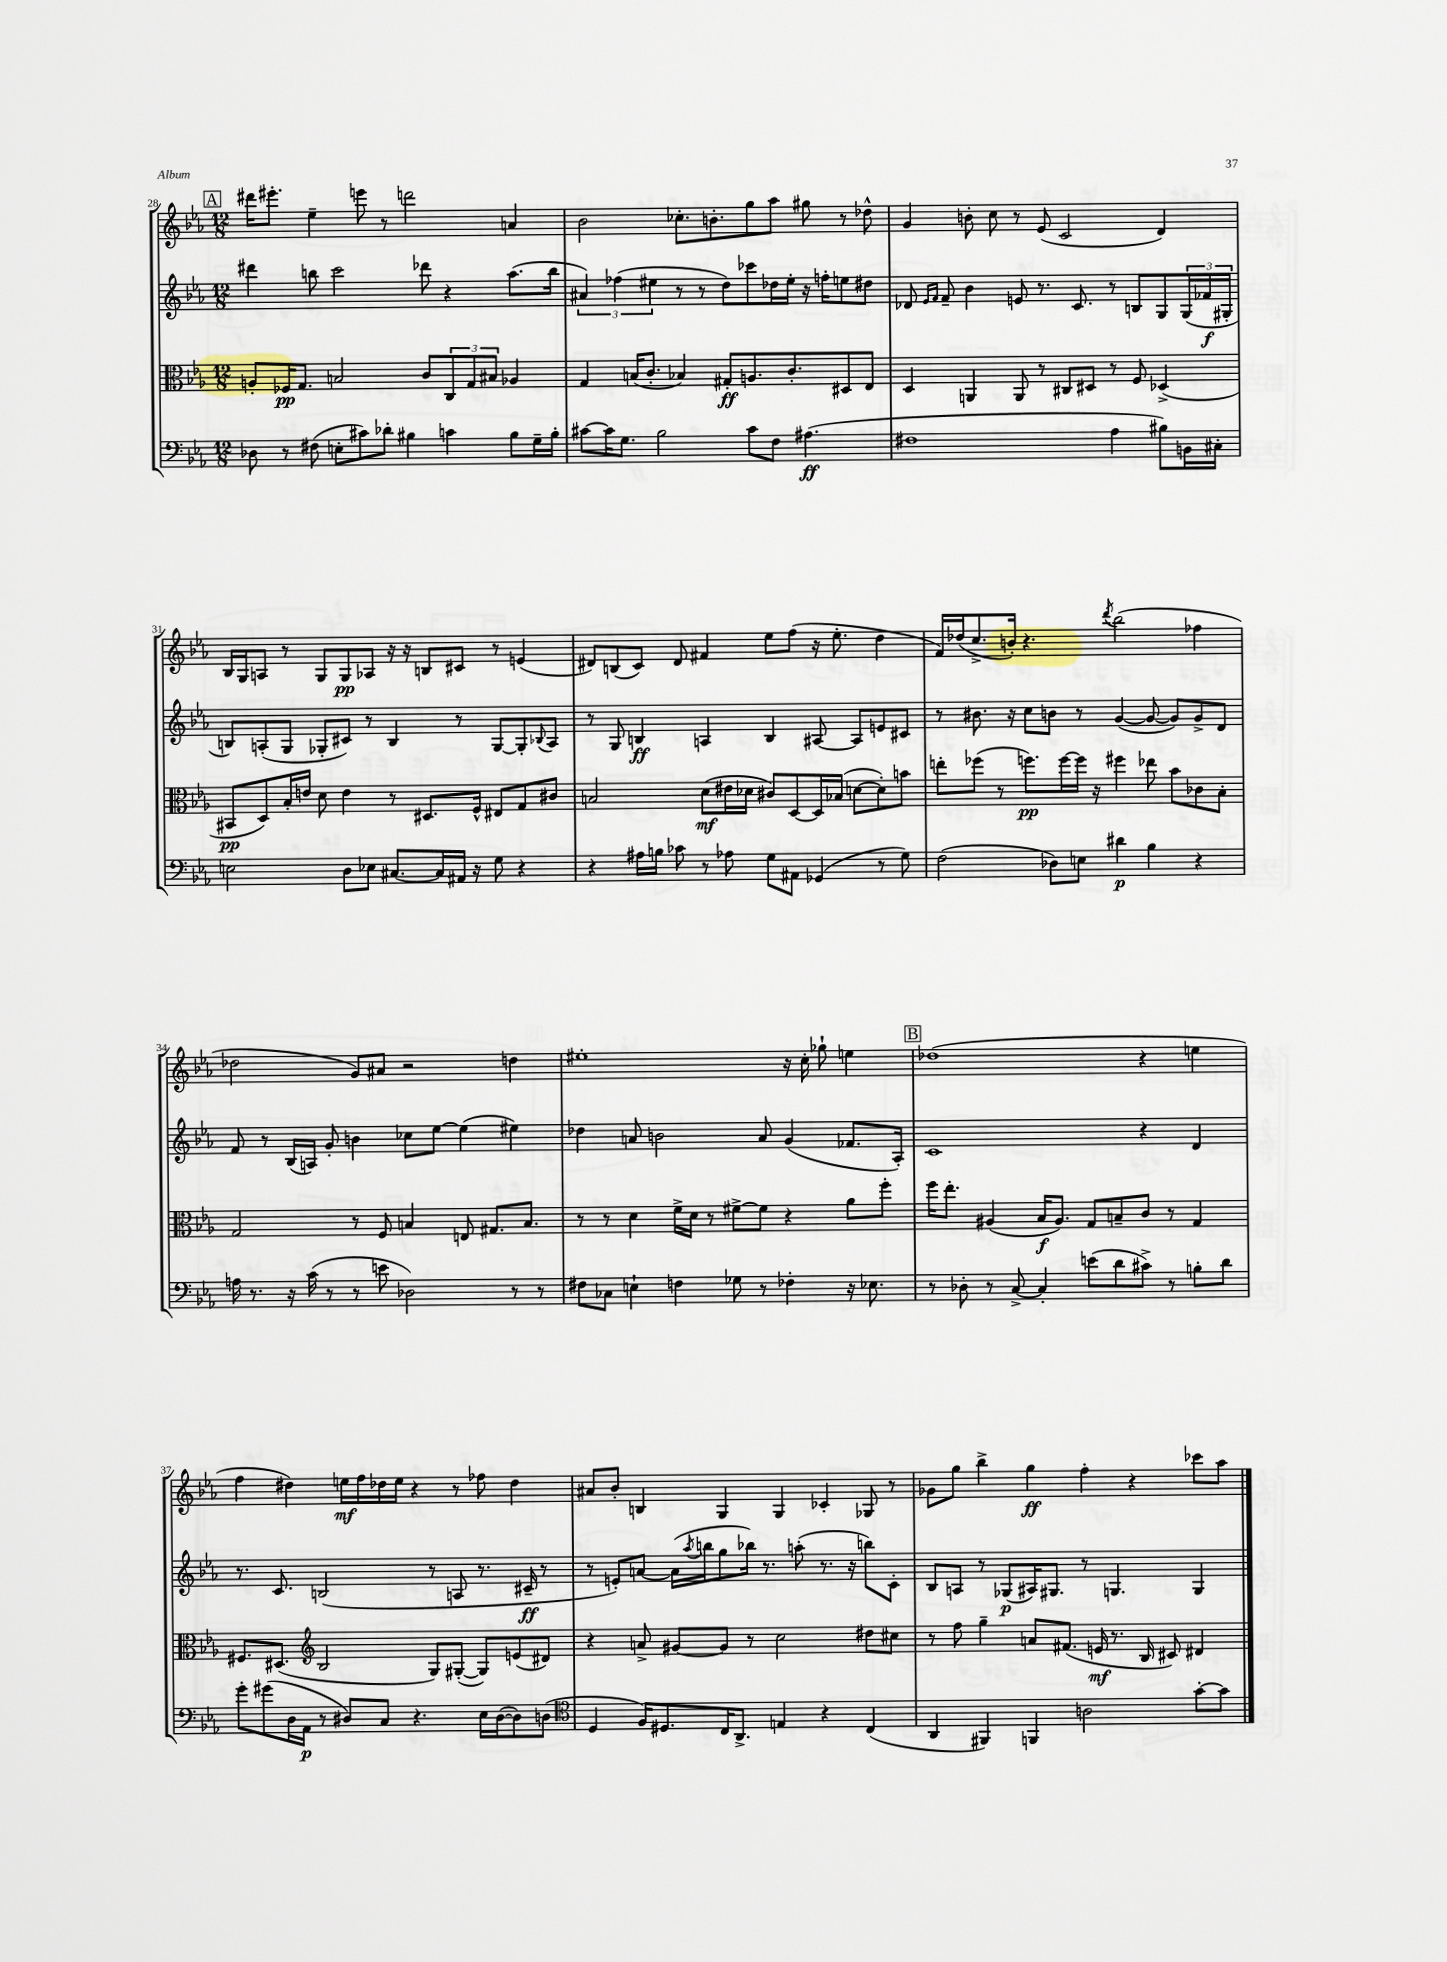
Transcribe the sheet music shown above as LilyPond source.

<<
\new StaffGroup <<
\new Staff = "s0" {
    \clef treble \key ees \major \numericTimeSignature \time 12/8
    \mark \markup { \box "A" } dis'''16 eis'''8.-. ees''4-- e'''8 r8 d'''2 a'4 |
    bes'2 ces''8.-. b'8.-. g''8 aes''8 gis''8 r8 des''8-^ |
    g'4 b'8-. c''8 r8 ees'8( c'2 d'4) |
    bes16 g16 a8 r8 g8 g8\pp aes8 r16 r16 b8 cis'8 r8 e'4( |
    dis'8) b8( c'8) dis'8 fis'4 ees''8 f''8( r16 ees''8.-. d''4 |
    f'16) des''16( c''8.-> b'16-.) r4. \acciaccatura { d'''8 } bes''2( fes''4 |
    des''2 g'8) ais'8 r2 d''4 |
    eis''1-. r16 c''16-. ges''8-! e''4 |
    \mark \markup { \box "B" } des''1( r4 e''4 |
    f''4 dis''4) e''16\mf f''16 des''16 e''16 r4 r8 fes''8 des''4 |
    ais'8 bes'8-. b4 g4 g4 ces'4-. ges8 r8 |
    ges'8 g''8 bes''4-> g''4\ff f''4-. r4 ces'''8 aes''8 \bar "|." |
}
\new Staff = "s1" {
    \clef treble \key ees \major \numericTimeSignature \time 12/8
    \mark \markup { \box "A" } dis'''4 b''8 c'''2 des'''8 r4 aes''8.( b''16 |
    \tuplet 3/2 { ais'4) fes''4( eis''4 } r8 r8 d''8) ces'''8 des''16 eis''16-. r16 f''16-. e''8 dis''8 |
    des'8 \grace { ees'16 f'16 } f'8-- bes'4 e'8 r8. c'8. r8 b8 g8 \tuplet 3/2 { g16( fes'16\f gis16-. } |
    b8) a8-.( g8 ges8-. cis'8) r8 b4 r8 ges8~ ges8-. \appoggiatura { bes8 } a8 |
    r8 g8 b4\ff a4 b4 ais8~ ais8 e'8 cis'8 |
    r8 bis'8. r16 c''8 b'8 r8 g'4~( g'8~ g'8) g'8-> d'8 |
    f'8 r8 bes16( a16) g'8-. b'4 ces''8 ees''8~ ees''4( eis''4) |
    des''4 a'8 b'2 a'8 g'4( fes'8. aes16-.) |
    \mark \markup { \box "B" } c'1 r4 d'4 |
    r8. c'8. b2( r8 a8 r8. cis'16--\ff r8 |
    r8 e'8-.) a'8~ a'16( \acciaccatura { aes''8 } b''16 g''8 bes''16) r8. a''8-.( r8. r16 b''8) c'8-. |
    bes8 a8 r8 ges8\p( ais16) gis8. r8 g4. g4 \bar "|." |
}
\new Staff = "s2" {
    \clef alto \key ees \major \numericTimeSignature \time 12/8
    \mark \markup { \box "A" } a8-. fes16\pp g8. b2 c'8 \tuplet 3/2 { c8 g8 bis8 } aes4 |
    g4 b16( c'8.-. bes4) gis8-.\ff a8. c'8.-. dis8 ees8 |
    d4 a,4 a,8 r8 cis8 dis8 r8 f8 des4->( |
    bis,8\pp d8) bes16-. e'16 d'8 e'4 r8 dis8. f16-^ eis8 g8 cis'8 |
    b2 d'8\mf( eis'16 des'16 cis'8) d8~ d16 bes16( d'8~ d'8-.) b'8 |
    e''8-. fes''8( r8 f''8.\pp) f''16~ f''16 r16 fis''4 ees''8 bes'8 ces'8 bes8-. |
    g2 r8 f8 b4 e8 gis8. b8. |
    r8 r8 d'4 f'16-> d'16 r8 fis'8~-> fis'8 r4 aes'8 f''8-. |
    \mark \markup { \box "B" } f''16 ees''8.-. ais4( bes16\f ais8.) g8 b8-- c'8 r8 g4 |
    fis8. dis8.( \clef treble bes2 g8) gis8~-.( gis8) e'8( dis'8) |
    r4 a'8-> gis'8~ gis'8 r8 c''2 dis''8 cis''8 |
    r8 f''8 g''4-- a'8 fis'8.( e'16\mf r8. bes16 cis'8) dis'4 \bar "|." |
}
\new Staff = "s3" {
    \clef bass \key ees \major \numericTimeSignature \time 12/8
    \mark \markup { \box "A" } des8 r8 fis8( e8-. cis'8) des'8-. bis4 c'4 bis8 g16-- bis16-. |
    cis'8~ cis'16 g8. bes2 cis'8 f8 ais4.\ff( |
    fis1 aes4 bis8) b,16 cis16-. |
    e2 d8 ees8 cis8.~ cis16 ais,16 r16 g8 r4 |
    r4 ais16 b16 ces'8 r8 aes8 g8 ais,8 ges,4( r8 g8) |
    f2( des8) e8 dis'4\p bes4 r4 |
    a16 r8. r16 c'16( r8 r8 e'8 des2) r8 r8 |
    fis8 ces8 e4-! f4 ges8 r8 fes4-. r16 ees8. |
    \mark \markup { \box "B" } r8 des8-. r8 c8~-> c4-. e'8( d'8 cis'8->) r8 b8-. d'8 |
    g'8-. gis'8( d16 aes,16\p r8 dis8) c8 r4. ees16 dis16~( dis8) d8( |
    \clef tenor d4 f16) dis8. c16 aes,8.-> e4 r4 c4( |
    aes,4 fis,4) f,4 a2 g'8~-. g'8 \bar "|." |
}
>>
>>
\layout { \context { \Score currentBarNumber = #28 } }
